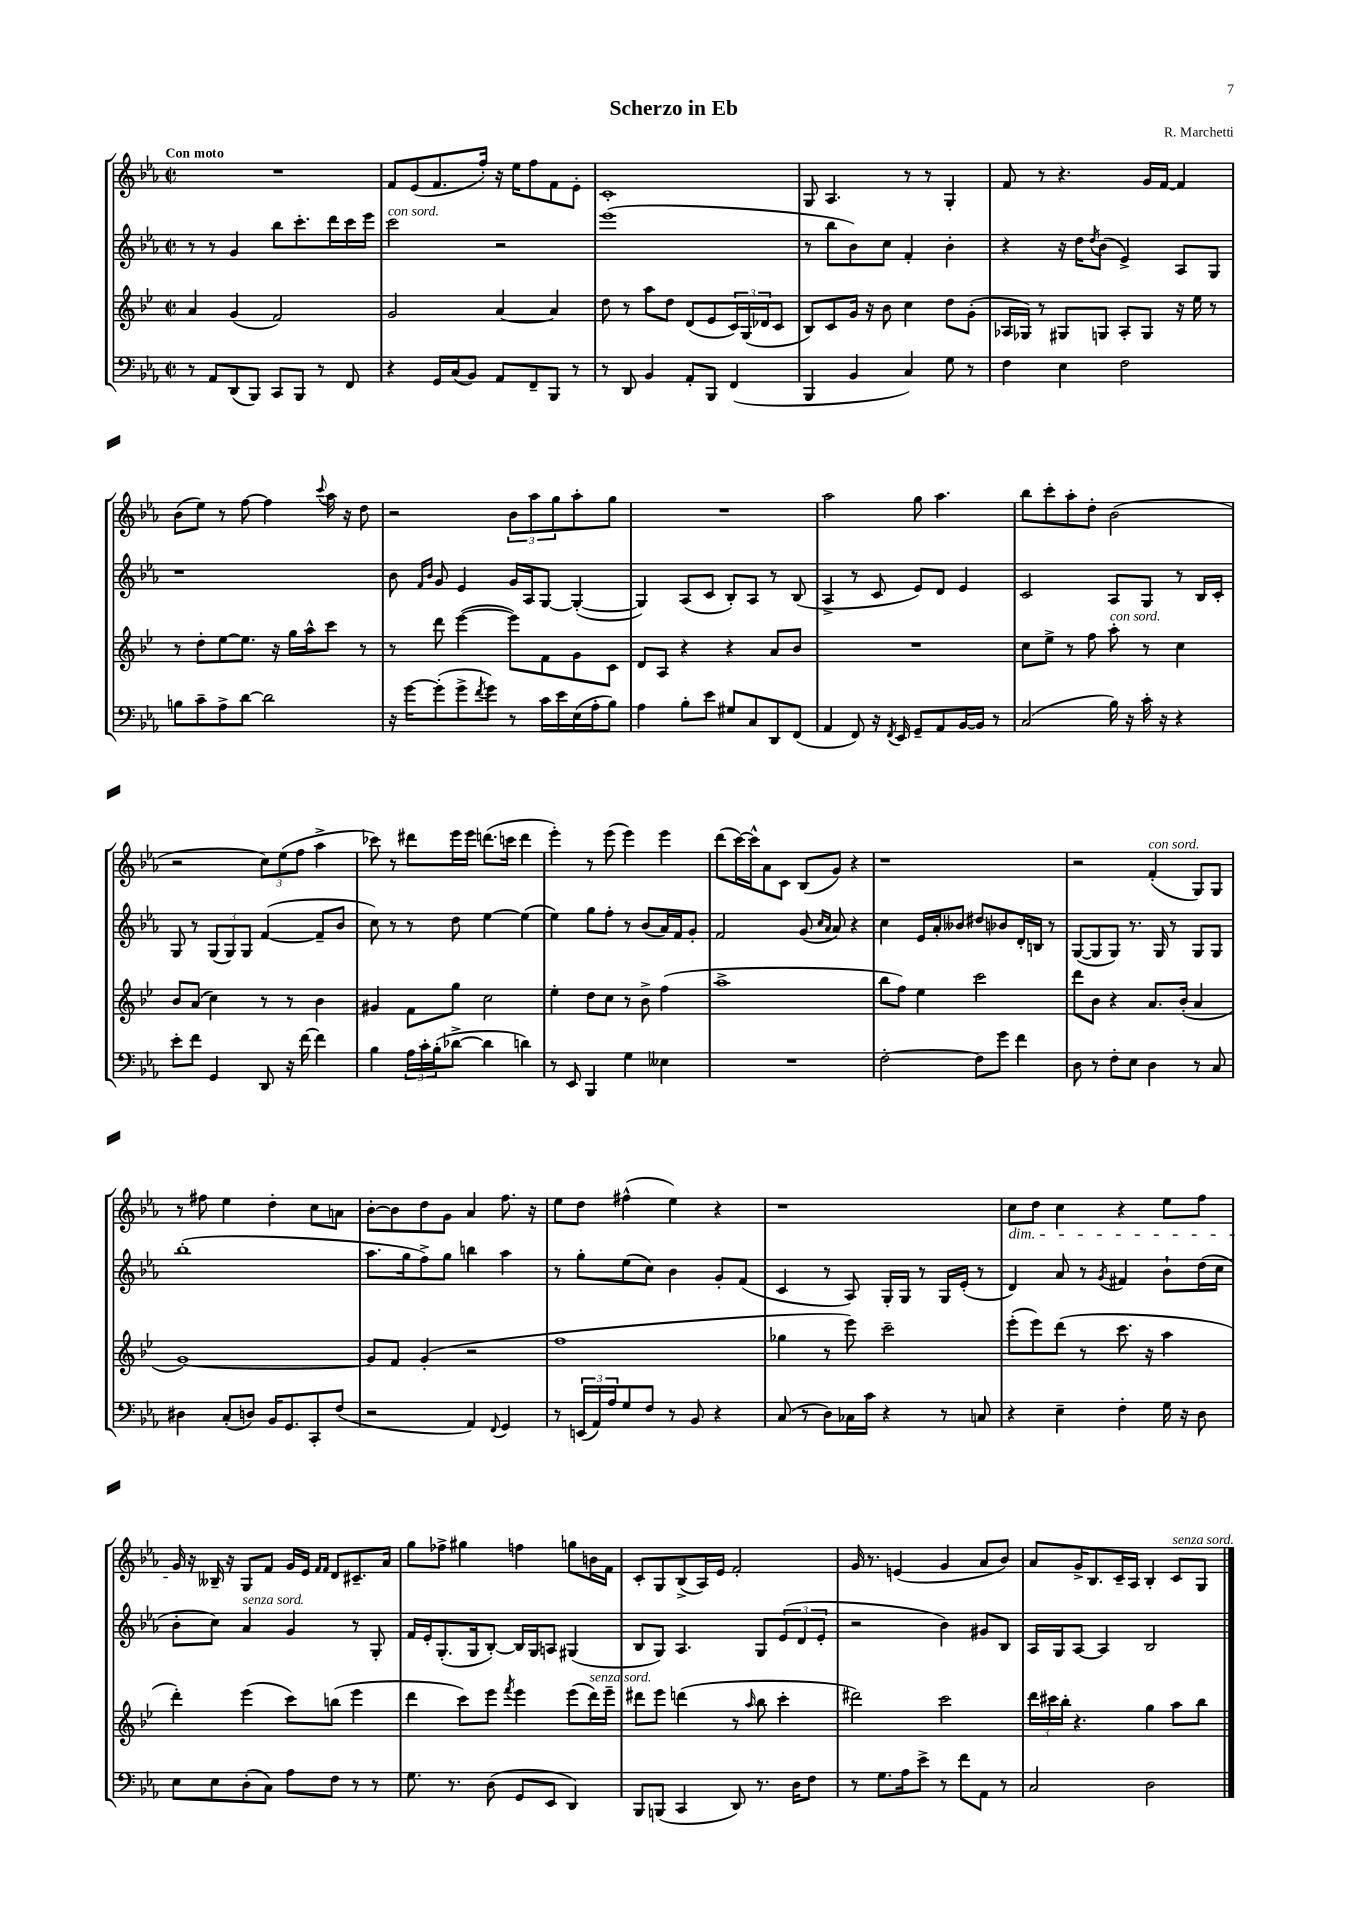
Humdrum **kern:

**kern	**kern	**kern	**kern
*part4	*part3	*part2	*part1
*staff4	*staff3	*staff2	*staff1
*clefF4	*clefG2	*clefG2	*clefG2
*k[b-e-a-]	*k[b-e-]	*k[b-e-a-]	*k[b-e-a-]
*M2/2	*M2/2	*M2/2	*M2/2
*met(c|)	*met(c|)	*met(c|)	*met(c|)
=1	=1	=1	=1
!	!	!	!LO:TX:a:B:t=Con moto
8r	4a/	8r	1r
8AA-/L	.	8r	.
(8DD/	(4g/	4g/	.
8BBB-/J)	.	.	.
8CC/L	2f/)	8bb-\L	.
8BBB-/J	.	8.ccc'\	.
8r	.	.	.
.	.	16ddd\L	.
8FF/	.	16ccc\	.
.	.	16eee-\JJ	.
=2	=2	=2	=2
!	!	!LO:TX:a:i:t=con sord.	!
4r	2g/	2ccc\	8f/L
.	.	.	(8e-/
16GG/LL	.	.	8.f/
(16C/J	.	.	.
8BB-/J)	.	.	.
.	.	.	16ff'/Jk)
8AA-/L	[4a/	2r	16r
.	.	.	16ee-\KL
8FF~/	.	.	8ff\
8BBB-/J	4a/]	.	8f\
8r	.	.	8e-'\J
=3	=3	=3	=3
8r	8dd\	(1eee-	1c'
8DD/	8r	.	.
4BB-/	8aa\L	.	.
.	8dd\J	.	.
8AA-'/L	(8d/L	.	.
8BBB-/J	8e-/	.	.
(4FF/	24c/L)	.	.
.	(24G/	.	.
.	24d-X/J	.	.
.	8c/J	.	.
=4	=4	=4	=4
4BBB-/	8B-/L)	8r	8G/
.	8c/	8bb-\L	4.A-/
4BB-/	16g/Jk	8b-\)	.
.	16r	.	.
.	8b-\	8cc\J	.
4C/)	4cc\	4f'/	8r
.	.	.	8r
8G\	8dd\L	4b-'\	4G'/
8r	(8g'\J	.	.
=5	=5	=5	=5
4F\	16A-X/LL	4r	8f/
.	16G-X/JJ)	.	.
.	8r	.	8r
4E-\	8G#X/L	16r	4.r
.	.	16dd\KL	.
.	.	8qdd/	.
.	8Gn/J	(8b-\J	.
2F\	8A-'/L	4e-^/)	.
.	8G/J	.	16g/LL
.	.	.	[16f/JJ
.	16r	8A-/L	4f/]
.	16ee-\	.	.
.	8r	8G/J	.
!!LO:LB:g=z
=6	=6	=6	=6
8Bn\L	8r	1r	(8b-\L
8c~\	8dd'\L	.	8ee-\J)
8A-^\	[8ee-\	.	8r
[8d\J	8.ee-\J]	.	[8ff\
2d\]	.	.	4ff\]
.	16r	.	.
.	16gg\LL	.	.
.	16aa^^\J	.	.
.	.	.	8qqccc/
.	8ccc\J	.	16aa-\
.	.	.	16r
.	8r	.	8dd\
=7	=7	=7	=7
16r	8r	8b-\	2r
[16g\KL	.	.	.
.	.	16qqf/LL	.
.	.	16qqb-/JJ	.
(8g'\]	8ddd\	8g/	.
8g^\	([4eee-\	4e-/	.
8qf/	.	.	.
8g\J)	.	.	.
8r	8eee-\L])	16g/LL	12b-\L
.	.	16A-/J	.
.	.	.	12aa-\
16c\LL	8f\	[8G/J	.
.	.	.	12gg\
16e-\	.	.	.
(16E-\	8g\	(4G'/_	8aa-'\
16A-'\J	.	.	.
8B-\J)	8c\J	.	8gg\J
=8	=8	=8	=8
4A-\	8d/L	4G/])	1r
.	8A/J	.	.
8B-'\L	4r	(8A-/L	.
8e-\J	.	8c/J	.
8G#X/L	4r	8B-'/L)	.
8C/	.	8A-/J	.
8DD/	8a/L	8r	.
(8FF/J	8b-/J	(8B-/	.
=9	=9	=9	=9
4AA-/	1r	4A-^/	2aa-\
8FF/)	.	8r	.
16r	.	8c/	.
8qFF/	.	.	.
16EE-/	.	.	.
8GG~/L	.	8e-/L)	8gg\
8AA-/	.	8d/J	4.aa-\
[16BB-/L	.	4e-/	.
16BB-/JJ]	.	.	.
8r	.	.	.
=10	=10	=10	=10
(2C/	8cc\L	2c/	8bb-\L
.	8ee-^\J	.	8ccc'\
.	8r	.	8aa-'\
.	8ff\	.	8dd'\J
!	!LO:TX:a:i:t=con sord.	!	!
16B-\)	8aa'\	8A-/L	(2b-\
16r	.	.	.
16c'\	8r	8G/J	.
16r	.	.	.
4r	4cc\	8r	.
.	.	16B-/LL	.
.	.	16c'/JJ	.
!!LO:LB:g=z
=11	=11	=11	=11
8e-'\L	8b-/L	8G/	2r
8f\J	(8a/J	8r	.
4GG/	4cc\)	(12G/L	.
.	.	12G/)	.
.	.	12G/J	.
8DD/	8r	([4f/	12cc\L)
.	.	.	(12ee-\
16r	8r	.	.
.	.	.	12ff\J
[16f\	.	.	.
4f\]	4b-\	8f~/L]	4aa-^\
.	.	8b-/J	.
=12	=12	=12	=12
4B-\	4g#X/	8cc\)	8ccc-X\)
.	.	8r	8r
24A-\LL	8f\L	8r	8ddd#X\L
24c'\	.	.	.
(24B-'\J	.	.	.
[8d-X^\J	8gg\J	8dd\	16eee-\L
.	.	.	16eee-\JJ
4d-\]	2cc\	[4ee-\	(8.dddn\L
.	.	.	16cccn\Jk
4dn\)	.	(4ee-\]	4ddd\
=13	=13	=13	=13
8r	4ee-'\	4ee-\)	4eee-'\)
8EE-/	.	.	.
4BBB-/	8dd\L	8gg\L	8r
.	8cc\J	8ff'\J	(8eee-\
4G\	8r	8r	4eee-\)
.	8b-^\	(8b-/L	.
4E--X\	(4ff\	16a-/L)	4eee-\
.	.	16f/J	.
.	.	8g'/J	.
=14	=14	=14	=14
1r	1aa^	2f/	(8ddd\L
.	.	.	[16ccc\L)
.	.	.	16ccc^^\J]
.	.	.	8a-\
.	.	.	8c\J
.	.	(8g/	(8B-/L
.	.	16qqcc/LL	.
.	.	16qqa-/JJ	.
.	.	8a-/)	8g/J)
.	.	4r	4r
=15	=15	=15	=15
[2F'\	8bb-\L	4cc\	1r
.	8ff\J)	.	.
.	4ee-\	16e-/LL	.
.	.	16a-'/J	.
.	.	8b--X/J	.
8F\L]	2ccc\	8dd#X/L	.
8g\J	.	8b-X/	.
4f\	.	16d'/L	.
.	.	16Bn/JJ	.
.	.	8r	.
=16	=16	=16	=16
8D\	8ddd\L	([8G/L	2r
8r	8b-\J	8G/]	.
8F'\L	4r	8G/J)	.
8E-\J	.	8.r	.
!	!	!	!LO:TX:a:i:t=con sord.
4D\	8.a/L	.	(4f'/
.	.	16G/	.
.	.	8r	.
.	(16b-'/Jk	.	.
8r	4a/	8G/L	8G/L)
8C/	.	8G/J	8G/J
!!LO:LB:g=z
=17	=17	=17	=17
4D#X\	[1g)	(1bb-'	8r
.	.	.	8ff#X\
(8C'/L	.	.	4ee-\
8Dn/J)	.	.	.
16BB-/KL	.	.	4dd'\
8.GG/	.	.	.
8CC'/	.	.	8cc\L
(8F/J	.	.	8an\J
=18	=18	=18	=18
2r	8g/L]	8.aa-\L	[8b-'\L
.	8f/J	.	8b-\]
.	.	16gg\k	.
.	(4g'/	8ff^\)	8dd\
.	.	8gg\J	8g\J
4AA-/)	2r	4bbn\	4a-/
8qqFF/	.	.	.
4GG/	.	4aa-\	8.ff\
.	.	.	16r
=19	=19	=19	=19
8r	1ff	8r	8ee-\L
(24EEn/LL	.	8gg'\L	8dd\J
24AA-/)	.	.	.
24A-/J	.	.	.
8G/	.	(8ee-\	(4ff#X^^\
8F/J	.	8cc\J)	.
8r	.	4b-\	4ee-\)
8BB-/	.	.	.
4r	.	8g'/L	4r
.	.	(8f/J	.
=20	=20	=20	=20
(8C/	4gg-X\	4c/	1r
8r	.	.	.
8D\L)	8r	8r	.
16C-X\L	8eee-\)	8A-/)	.
16c\JJ	.	.	.
4r	2ccc~\	16G'/LL	.
.	.	16G/JJ	.
.	.	8r	.
8r	.	16G/LL	.
.	.	(16e-'/JJ	.
8Cn/	.	8r	.
=21	=21	=21	=21
!	!	!	!LO:TX:b:i:t=dim.
4r	(8eee-'\L	4d/)	8cc\L
.	8eee-\)	.	8dd\J
4E-~\	(8ddd\J	8a-/	4cc\
.	8r	8r	.
.	.	8qg/	.
4F'\	8.ccc\	4f#X/	4r
.	16r	.	.
16G\	4aa\	8b-`\L	8ee-\L
16r	.	.	.
8D\	.	(16dd\L	8ff\J
.	.	16cc\JJ	.
!!LO:LB:g=z
=22	=22	=22	=22
8E-\L	4ddd'\)	8b-'\L	16g/
.	.	.	16r
8E-\	.	8cc\J)	16B--X~/
.	.	.	16r
!	!	!LO:TX:a:i:t=senza sord.	!
(8D'\	(4eee-\	4a-/	8G/L
8C\J)	.	.	8f/J
8A-\L	8ccc\L)	4g/	16g/LL
.	.	.	16e-/JJ
.	.	.	16qqf/LL
.	.	.	16qqf/JJ
8F\J	(8bbn\J	.	8d/L
8r	4eee-\	8r	8.c#X~/
8r	.	8G'/	.
.	.	.	16a-/Jk
=23	=23	=23	=23
8.G\	4ddd\	16f/LL	8gg\L
.	.	16e-'/J	.
.	.	(8.G'/	8ff-X^\J
8.r	.	.	.
.	8ccc\L)	.	4gg#X\
.	.	16G/k	.
(8D\	8eee-\J	[8B-'/J)	.
.	8qfff/	.	.
8GG/L	4eee-\	16B-/LL]	4ffn\
.	.	16G/J	.
8EE-/J	.	8An/J	.
4DD/)	(8eee-\L	(4G#X/	8ggn\L
!	!LO:TX:a:i:t=senza sord.	!	!
.	16ddd\L)	.	16bn\L
.	16eee-~\JJ	.	16f\JJ
=24	=24	=24	=24
8BBB-/L	8ddd#X\L	8B-/L	8c'/L
(8BBBn/J	8eee-\J	8G/J)	8G/
4CC/	(4dddn\	4.A-/	(8B-^/
.	.	.	16A-/L)
.	.	.	16e-/JJ
8DD/)	8r	.	2f'/
.	16qqaa/	.	.
8.r	8bb-\	8G/L	.
.	4ccc'\	(12e-/	.
16D\KL	.	.	.
.	.	12d/	.
8F\J	.	.	.
.	.	12e-'/J	.
=25	=25	=25	=25
8r	2ddd#X\)	2r	16g/
.	.	.	8.r
8.G\L	.	.	.
.	.	.	(4en/
16A-\k	.	.	.
8e-^\J	.	.	.
8r	2ccc\	4b-\)	4g/
8f\L	.	.	.
8AA-\J	.	8g#X/L	8a-/L
8r	.	8B-/J	8b-/J)
=26	=26	=26	=26
2C/	24ddd\LL	16A-/LL	8a-/L
.	24ccc#X\	.	.
.	.	16G/J	.
.	24bb-'\JJ	.	.
.	4.r	[8A-/J	16g^/K
.	.	.	8.B-/
.	.	4A-/]	.
.	.	.	16c~/L
.	.	.	16A-/JJ
2D\	4gg\	2B-/	4B-'/
!	!	!	!LO:TX:a:i:t=senza sord.
.	8aa\L	.	8c/L
.	8bb-\J	.	8G/J
==	==	==	==
*-	*-	*-	*-
